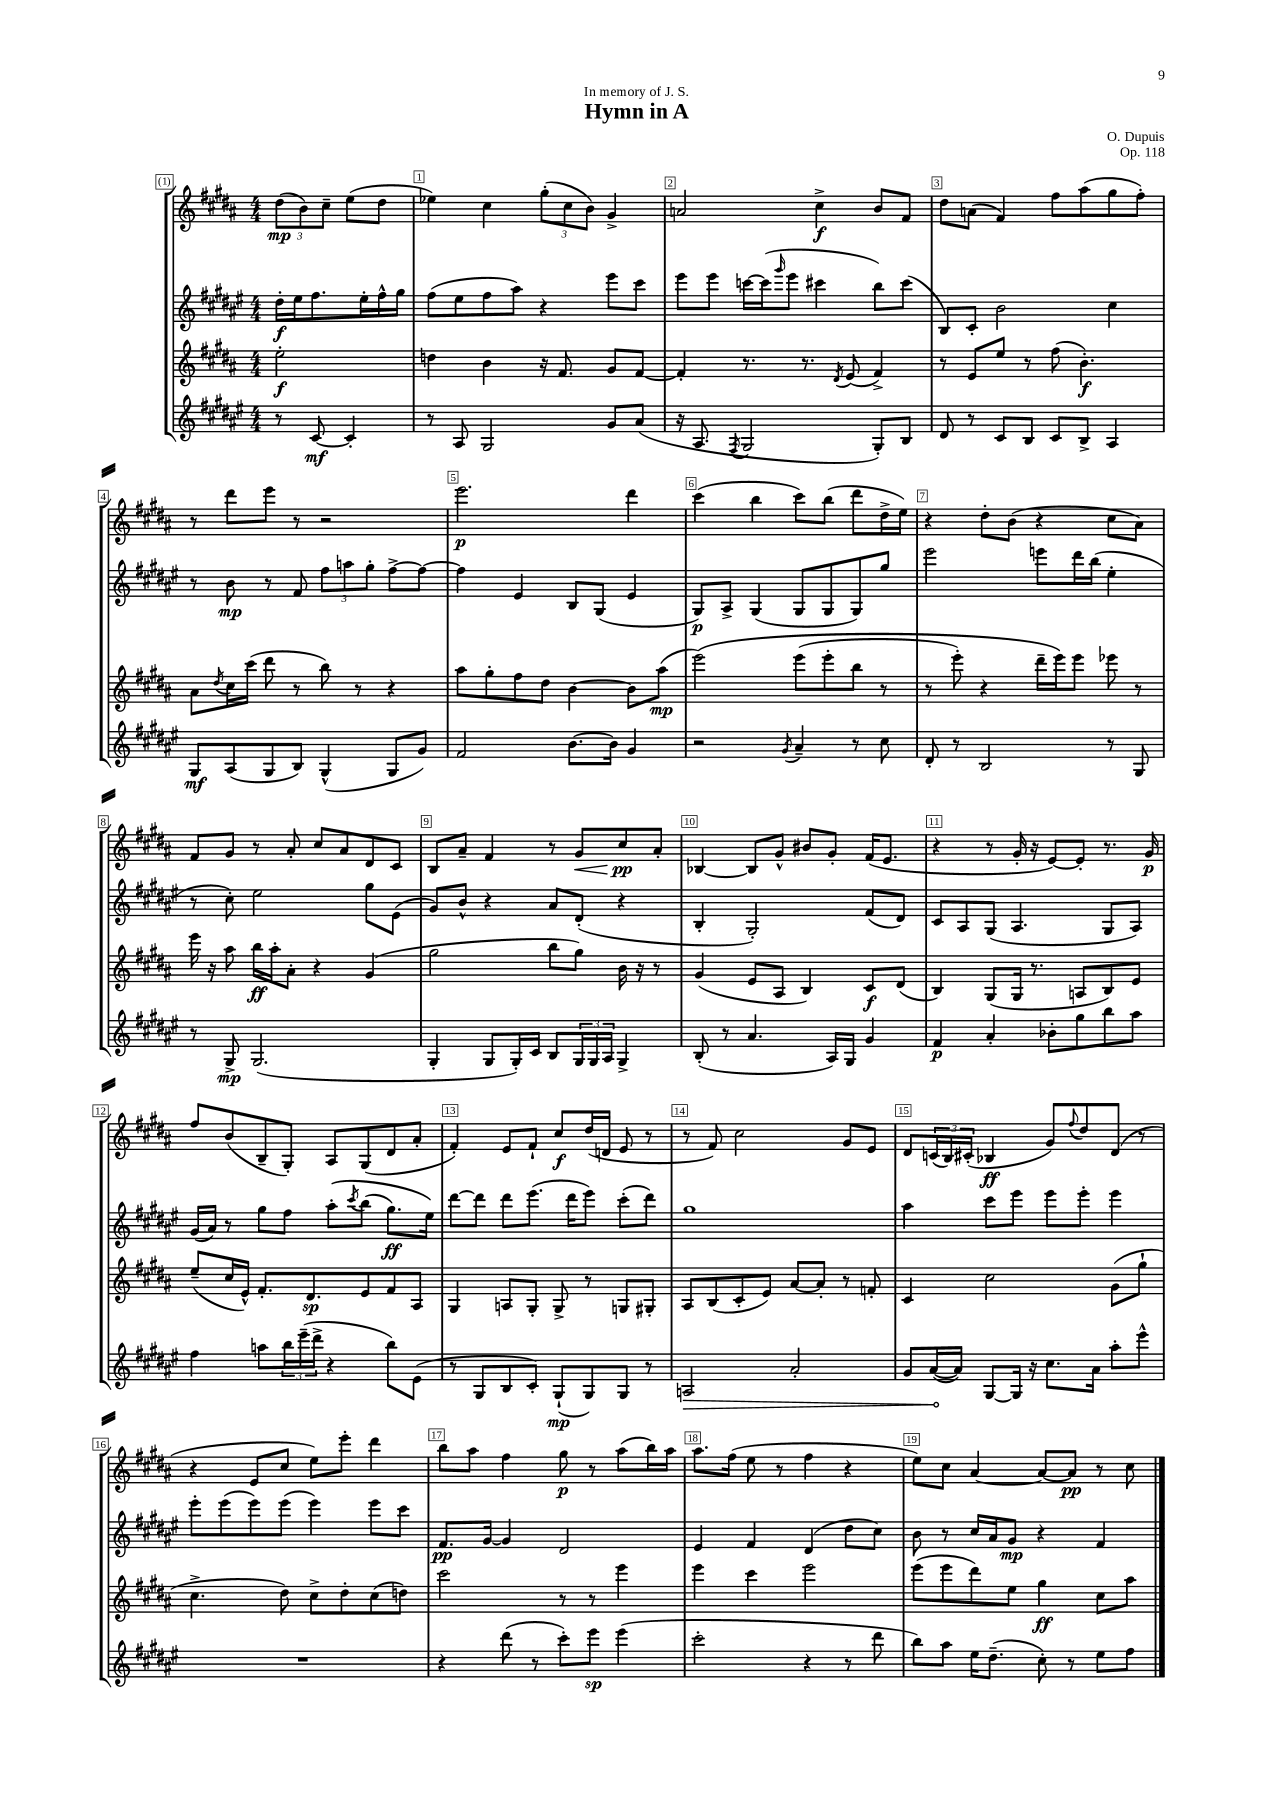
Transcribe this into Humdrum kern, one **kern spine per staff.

**kern	**kern	**kern	**kern
*staff4	*staff3	*staff2	*staff1
*clefG2	*clefG2	*clefG2	*clefG2
*k[f#c#g#d#a#e#]	*k[f#c#g#d#a#]	*k[f#c#g#d#a#e#]	*k[f#c#g#d#a#]
*M4/4	*M4/4	*M4/4	*M4/4
8r	2ee'\	16dd#'\LL	(12dd#\L
.	.	16ee#\J	.
.	.	.	12b\)
[8c#/	.	8.ff#\	.
.	.	.	12cc#~\J
4c#'/]	.	.	(8ee\L
.	.	16ee#'\L	.
.	.	16ff#^^\	8dd#\J
.	.	16gg#\JJ	.
=	=	=	=
8r	4dd\	(8ff#\L	4ee-\)
8A#/	.	8ee#\	.
2G#/	4b\	8ff#\	4cc#\
.	.	8aa#\J)	.
.	16r	4r	(12gg#'\L
.	8.f#/	.	.
.	.	.	12cc#\
.	.	.	12b\J)
8g#/L	8g#/L	8eee#\L	4g#^/
(8a#/J	[8f#/J	8ccc#\J	.
=	=	=	=
16r	4f#'/]	8eee#\L	2a/
8.A#/	.	.	.
.	.	8eee#\J	.
8qF#/	.	.	.
2G#/	8.r	[16ccc\LL	.
.	.	(16ccc\]J	.
.	.	16qqggg#/	.
.	.	8eee#\J	.
.	8.r	.	.
.	.	4ccc#\	4cc#^\
.	8qd#/	.	.
.	(8e/	.	.
8G#'/L)	4f#^/)	8bb\L)	8b/L
8B/J	.	(8ccc#\J	8f#/J
=	=	=	=
8d#/	8r	8B/L)	8dd#\L
8r	8e/L	8c#'/J	(8a\J
8c#/L	8ee/J	2b\	4f#/)
8B/J	8r	.	.
8c#/L	(8ff#\	.	8ff#\L
8B^/J	4.b'\)	.	(8aa#\
4A#/	.	4cc#\	8gg#\
.	.	.	8ff#'\J)
=	=	=	=
8G#/L	8a#\L	8r	8r
.	8qdd#/	.	.
(8A#/	16cc#\L	8b\	8ddd#\L
.	(16ccc#\JJ	.	.
8G#/	8ddd#\	8r	8eee\J
8B/J)	8r	8f#/	8r
(4G#^^/	8bb\)	12ff#\L	2r
.	.	12aa\	.
.	8r	.	.
.	.	12gg#'\J	.
8G#/L	4r	[8ff#^\L	.
8g#/J)	.	8ff#\_J	.
=	=	=	=
2f#/	8aa#\L	4ff#\]	2.eee\
.	8gg#'\	.	.
.	8ff#\	4e#/	.
.	8dd#\J	.	.
[8.b\L	[4b\	8B/L	.
.	.	(8G#/J	.
16b\]Jk	.	.	.
4g#/	8b\]L	4e#/	4ddd#\
.	(8aa#\J	.	.
=	=	=	=
2r	&(2eee\)	8G#/L)	(4ccc#\
.	.	8A#^/J	.
.	.	(4G#/	4bb\
8qg#/	.	.	.
4a#~/	(8eee\L	8G#/L	8ccc#\L)
.	8eee'\	8G#/	(8bb\J
8r	8bb\J	8G#/)	8ddd#\L
8cc#\	8r	8gg#/J	16dd#^\L
.	.	.	16ee\JJ)
=	=	=	=
8d#'/	8r	2eee#\	4r
8r	8eee'\)	.	.
2B/	4r	.	8dd#'\L
.	.	.	(8b\J
.	16ddd#~\LL	8eee\L	4r
.	16eee\J&)	.	.
.	8eee\J	16ddd#\L	.
.	.	(16bb\JJ	.
8r	8eee-\	4ee#'\	8cc#\L
8G#/	8r	.	8a#\J)
=	=	=	=
8r	16eee\	8r	8f#/L
.	16r	.	.
8G#^/	8aa#\	8cc#'\)	8g#/J
(2.G#/	16bb\LL	2ee#\	8r
.	16aa#'\J	.	.
.	8a#'\J	.	8a#'/
.	4r	.	8cc#/L
.	.	.	8a#/
.	(4g#/	8gg#\L	8d#/
.	.	(8e#\J	8c#/J
=	=	=	=
4G#'/	2gg#\	8g#/L)	8B/L
.	.	8b^^/J	8a#~/J
8G#/L	.	4r	4f#/
16G#'/L)	.	.	.
16c#/JJ	.	.	.
8B/L	8bb\L	8a#/L	8r
24G#/L	8gg#\J)	(8d#'/J	8g#/L
24G#/	.	.	.
24A#/JJ	.	.	.
4G#^/	16b\	4r	8cc#/
.	16r	.	.
.	8r	.	8a#'/J
=	=	=	=
(8B'/	(4g#/	4B'/	[4B-/
8r	.	.	.
4.a#/	8e/L	2G#'/)	8B-/]L
.	8A#/J	.	8g#^^/J
.	4B/)	.	8b#/L
16A#/LL)	.	.	8g#'/J
16G#/JJ	.	.	.
4g#/	8c#/L	(8f#/L	(16f#/LK
.	.	.	8.e/J
.	(8d#/J	8d#/J)	.
=	=	=	=
4f#/	4B/)	8c#/L	4r
.	.	8A#/	.
4a#'/	(8G#/L	(8G#/J	8r
.	16G#/Jk	4.A#/	16g#'/
.	8.r	.	16r
8b-'\L	.	.	[8e/L)
8gg#\	8A/L	.	8e'/]J
8bb\	8B/)	8G#/L	8.r
8aa#\J	8e/J	8A#/J)	.
.	.	.	16g#/
=	=	=	=
4ff#\	(8ee~/L	(16g#/LL	8ff#/L
.	.	16a#/JJ)	.
.	16cc#/L	8r	(8b/
.	16e^^/JJ)	.	.
8aa\L	8.f#'/L	8gg#\L	8B~/
24bb\L	.	8ff#\J	8G#'/J)
(24eee#~\	.	.	.
.	8.d#/	.	.
24ddd#^\JJ	.	.	.
4r	.	&(8aa#'\L	8A#/L
.	.	8qccc#/	.
.	8e/	(8bb\J	(8G#/
8bb\L)	8f#/	8.gg#\L)	8d#/
(8e#\J	8A#/J	.	8a#'/J
.	.	16ee#\Jk&)	.
=	=	=	=
8r	4G#/	[8ddd#\L	4f#'/)
8G#/L	.	8ddd#\]J	.
8B/	8A/L	8ddd#\L	8e/L
8c#'/J)	8G#'/J	(8.eee#\J	8f#`/J
(8G#`/L	8G#^/	.	8cc#/L
.	.	16ddd#\LK	.
8G#/)	8r	8eee#\J)	(16dd#/L
.	.	.	16d/JJ
8G#/J	8G/L	(8ccc#'\L	8e/
8r	8G#'/J	8ddd#\J)	8r
=	=	=	=
2A/	8A#/L	1gg#	8r
.	(8B/	.	8f#/)
.	8c#'/	.	2cc#\
.	8e/J)	.	.
2a#'/	[8a#/L	.	.
.	8a#'/]J	.	.
.	8r	.	8g#/L
.	8f'/	.	8e/J
=	=	=	=
8g#/L	4c#/	4aa#\	8d#/L
([16a#/L	.	.	(24c/L
.	.	.	24B/)
16a#/]JJ)	.	.	.
.	.	.	(24c#'/JJ
[8G#/L	2cc#\	8ccc#\L	4B-/
16G#/]Jk	.	8eee#\J	.
16r	.	.	.
8.cc#\L	.	8eee#\L	8g#/L)
.	.	.	8qqff#/
.	.	8eee#'\J	8dd#/
16a#\Jk	.	.	.
8aa#'\L	(8g#\L	4eee#\	(8d#/J
8eee#^^\J	8gg#`\J	.	8r
=	=	=	=
1r	4.cc#^\	8eee#'\L	4r
.	.	(8eee#\	.
.	.	8eee#\)	8e/L
.	8dd#\)	(8eee#\J	8cc#/J
.	8cc#^\L	4eee#\)	8ee\L)
.	8dd#'\	.	8eee'\J
.	(8cc#\	8eee#\L	4ddd#\
.	8dd\J)	8ccc#\J	.
=	=	=	=
4r	2ccc#\	8.f#/L	8bb\L
.	.	.	8aa#\J
.	.	[16g#/Jk	.
(8ddd#\	.	4g#/]	4ff#\
8r	.	.	.
8ccc#'\L)	8r	2d#/	8gg#\
8eee#\J	8r	.	8r
(4eee#\	4eee\	.	(8aa#\L
.	.	.	16bb\L)
.	.	.	16aa#\JJ
=	=	=	=
2ccc#'\	4eee\	4e#/	8.aa#\L
.	.	.	(16ff#\Jk
.	4ccc#\	4f#/	8ee\
.	.	.	8r
4r	2eee\	(4d#/	4ff#\
8r	.	8dd#\L	4r
8ddd#\	.	8cc#\J)	.
=	=	=	=
8bb\L)	(8eee\L	8b\	8ee\L)
8aa#\J	8eee\	8r	8cc#\J
16ee#\LK	8ddd#\)	16cc#/LL	[4a#/
(8.dd#~\J	.	16a#/J	.
.	8ee\J	8g#/J	.
8cc#'\)	4gg#\	4r	8a#/_L
8r	.	.	8a#/]J
8ee#\L	8cc#\L	4f#/	8r
8ff#\J	8aa#\J	.	8cc#\
==	==	==	==
*-	*-	*-	*-
